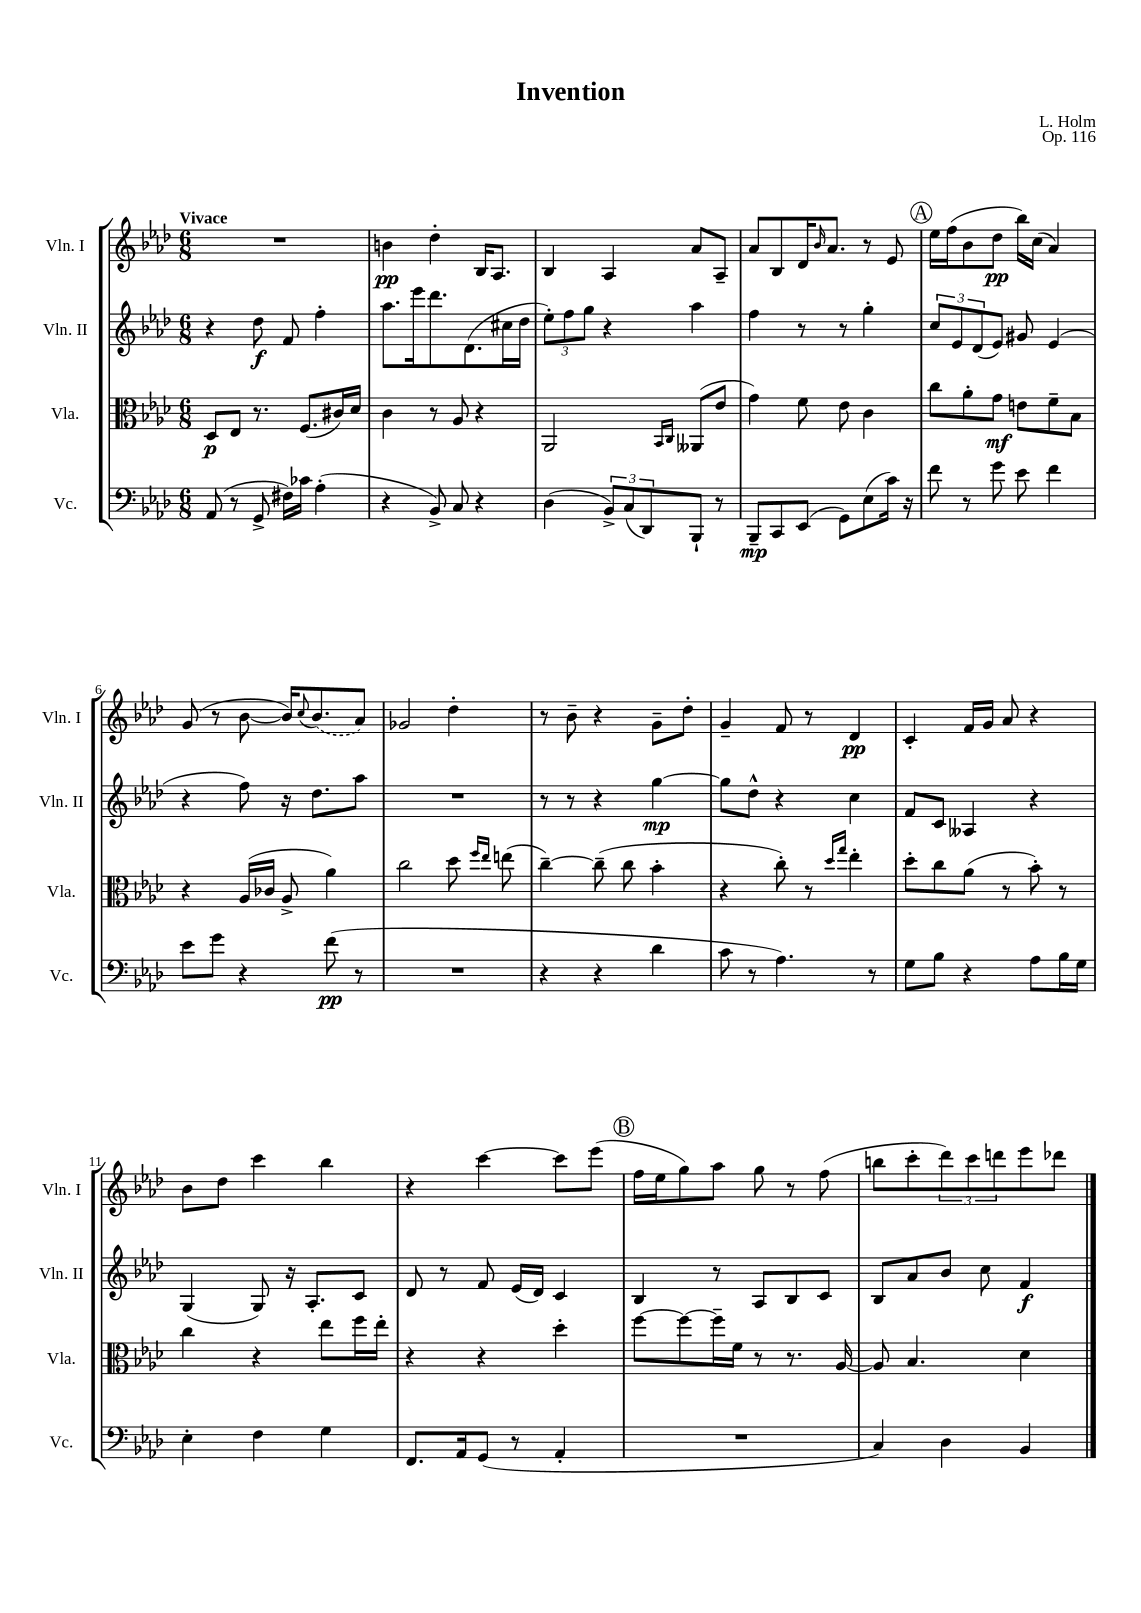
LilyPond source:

\header { title = "Invention" composer = "L. Holm" opus = "Op. 116" }
<<
\new StaffGroup <<
\new Staff = "s0" \with { instrumentName = "Vln. I" shortInstrumentName = "Vln. I" } {
    \clef treble \key aes \major \numericTimeSignature \time 6/8 \tempo "Vivace"
    R2. |
    b'4\pp des''4-. bes16 aes8. |
    bes4 aes4 aes'8 aes8-- |
    aes'8 bes8 des'16 \grace { bes'16 } aes'8. r8 ees'8 |
    \mark \markup { \circle "A" } ees''16 f''16( bes'8 des''8\pp bes''16) c''16( aes'4) |
    g'8( r8 bes'8~ bes'16) \appoggiatura { c''8 } \once \slurDashed bes'8.( aes'8) |
    ges'2 des''4-. |
    r8 bes'8-- r4 g'8-- des''8-. |
    g'4-- f'8 r8 des'4\pp |
    c'4-. f'16 g'16 aes'8 r4 |
    bes'8 des''8 c'''4 bes''4 |
    r4 c'''4~ c'''8 ees'''8( |
    \mark \markup { \circle "B" } f''16 ees''16 g''8) aes''8 g''8 r8 f''8( |
    b''8 c'''8-. \tuplet 3/2 { des'''8) c'''8 d'''8 } ees'''8 des'''8 \bar "|." |
}
\new Staff = "s1" \with { instrumentName = "Vln. II" shortInstrumentName = "Vln. II" } {
    \clef treble \key aes \major \numericTimeSignature \time 6/8
    r4 des''8\f f'8 f''4-. |
    aes''8. ees'''16 des'''8. des'8.( cis''16 des''16 |
    \tuplet 3/2 { ees''8-.) f''8 g''8 } r4 aes''4 |
    f''4 r8 r8 g''4-. |
    \mark \markup { \circle "A" } \tuplet 3/2 { c''8 ees'8 des'8( } ees'8) gis'8 ees'4( |
    r4 f''8) r16 des''8. aes''8 |
    R2. |
    r8 r8 r4 g''4~\mp |
    g''8 des''8-^ r4 c''4 |
    f'8 c'8 aeses4 r4 |
    g4( g8) r16 aes8.-. c'8 |
    des'8 r8 f'8 ees'16( des'16) c'4 |
    \mark \markup { \circle "B" } bes4 r8 aes8 bes8 c'8 |
    bes8 aes'8 bes'8 c''8 f'4\f \bar "|." |
}
\new Staff = "s2" \with { instrumentName = "Vla." shortInstrumentName = "Vla." } {
    \clef alto \key aes \major \numericTimeSignature \time 6/8
    des8\p ees8 r8. f8.( cis'16) des'16 |
    c'4 r8 aes8 r4 |
    aes,2 \grace { bes,16 c16 } aeses,8( ees'8 |
    g'4) f'8 ees'8 c'4 |
    \mark \markup { \circle "A" } c''8 aes'8-. g'8\mf e'8 f'8-- bes8 |
    r4 aes16( ces'16 aes8-> aes'4) |
    c''2 des''8 \grace { f''16 ees''16 } e''8( |
    c''4~--) c''8--( c''8 bes'4-. |
    r4 c''8-.) r8 \grace { des''16 g''16 } ees''4-. |
    des''8-. c''8 aes'8( r8 bes'8-.) r8 |
    c''4 r4 ees''8 f''16 ees''16-. |
    r4 r4 des''4-. |
    \mark \markup { \circle "B" } f''8~ f''8~ f''16-- f'16 r8 r8. aes16~ |
    aes8 bes4. des'4 \bar "|." |
}
\new Staff = "s3" \with { instrumentName = "Vc." shortInstrumentName = "Vc." } {
    \clef bass \key aes \major \numericTimeSignature \time 6/8
    aes,8( r8 g,8-> fis16) ces'16 aes4-.( |
    r4 bes,8->) c8 r4 |
    des4( \tuplet 3/2 { bes,8->) c8( des,8) } bes,,8-! r8 |
    bes,,8--\mp c,8 ees,8( g,8) ees8( c'16) r16 |
    \mark \markup { \circle "A" } f'8 r8 g'8 ees'8 f'4 |
    ees'8 g'8 r4 f'8\pp( r8 |
    R2. |
    r4 r4 des'4 |
    c'8 r8 aes4.) r8 |
    g8 bes8 r4 aes8 bes16 g16 |
    ees4-. f4 g4 |
    f,8. aes,16 g,8( r8 aes,4-. |
    \mark \markup { \circle "B" } R2. |
    c4) des4 bes,4 \bar "|." |
}
>>
>>
